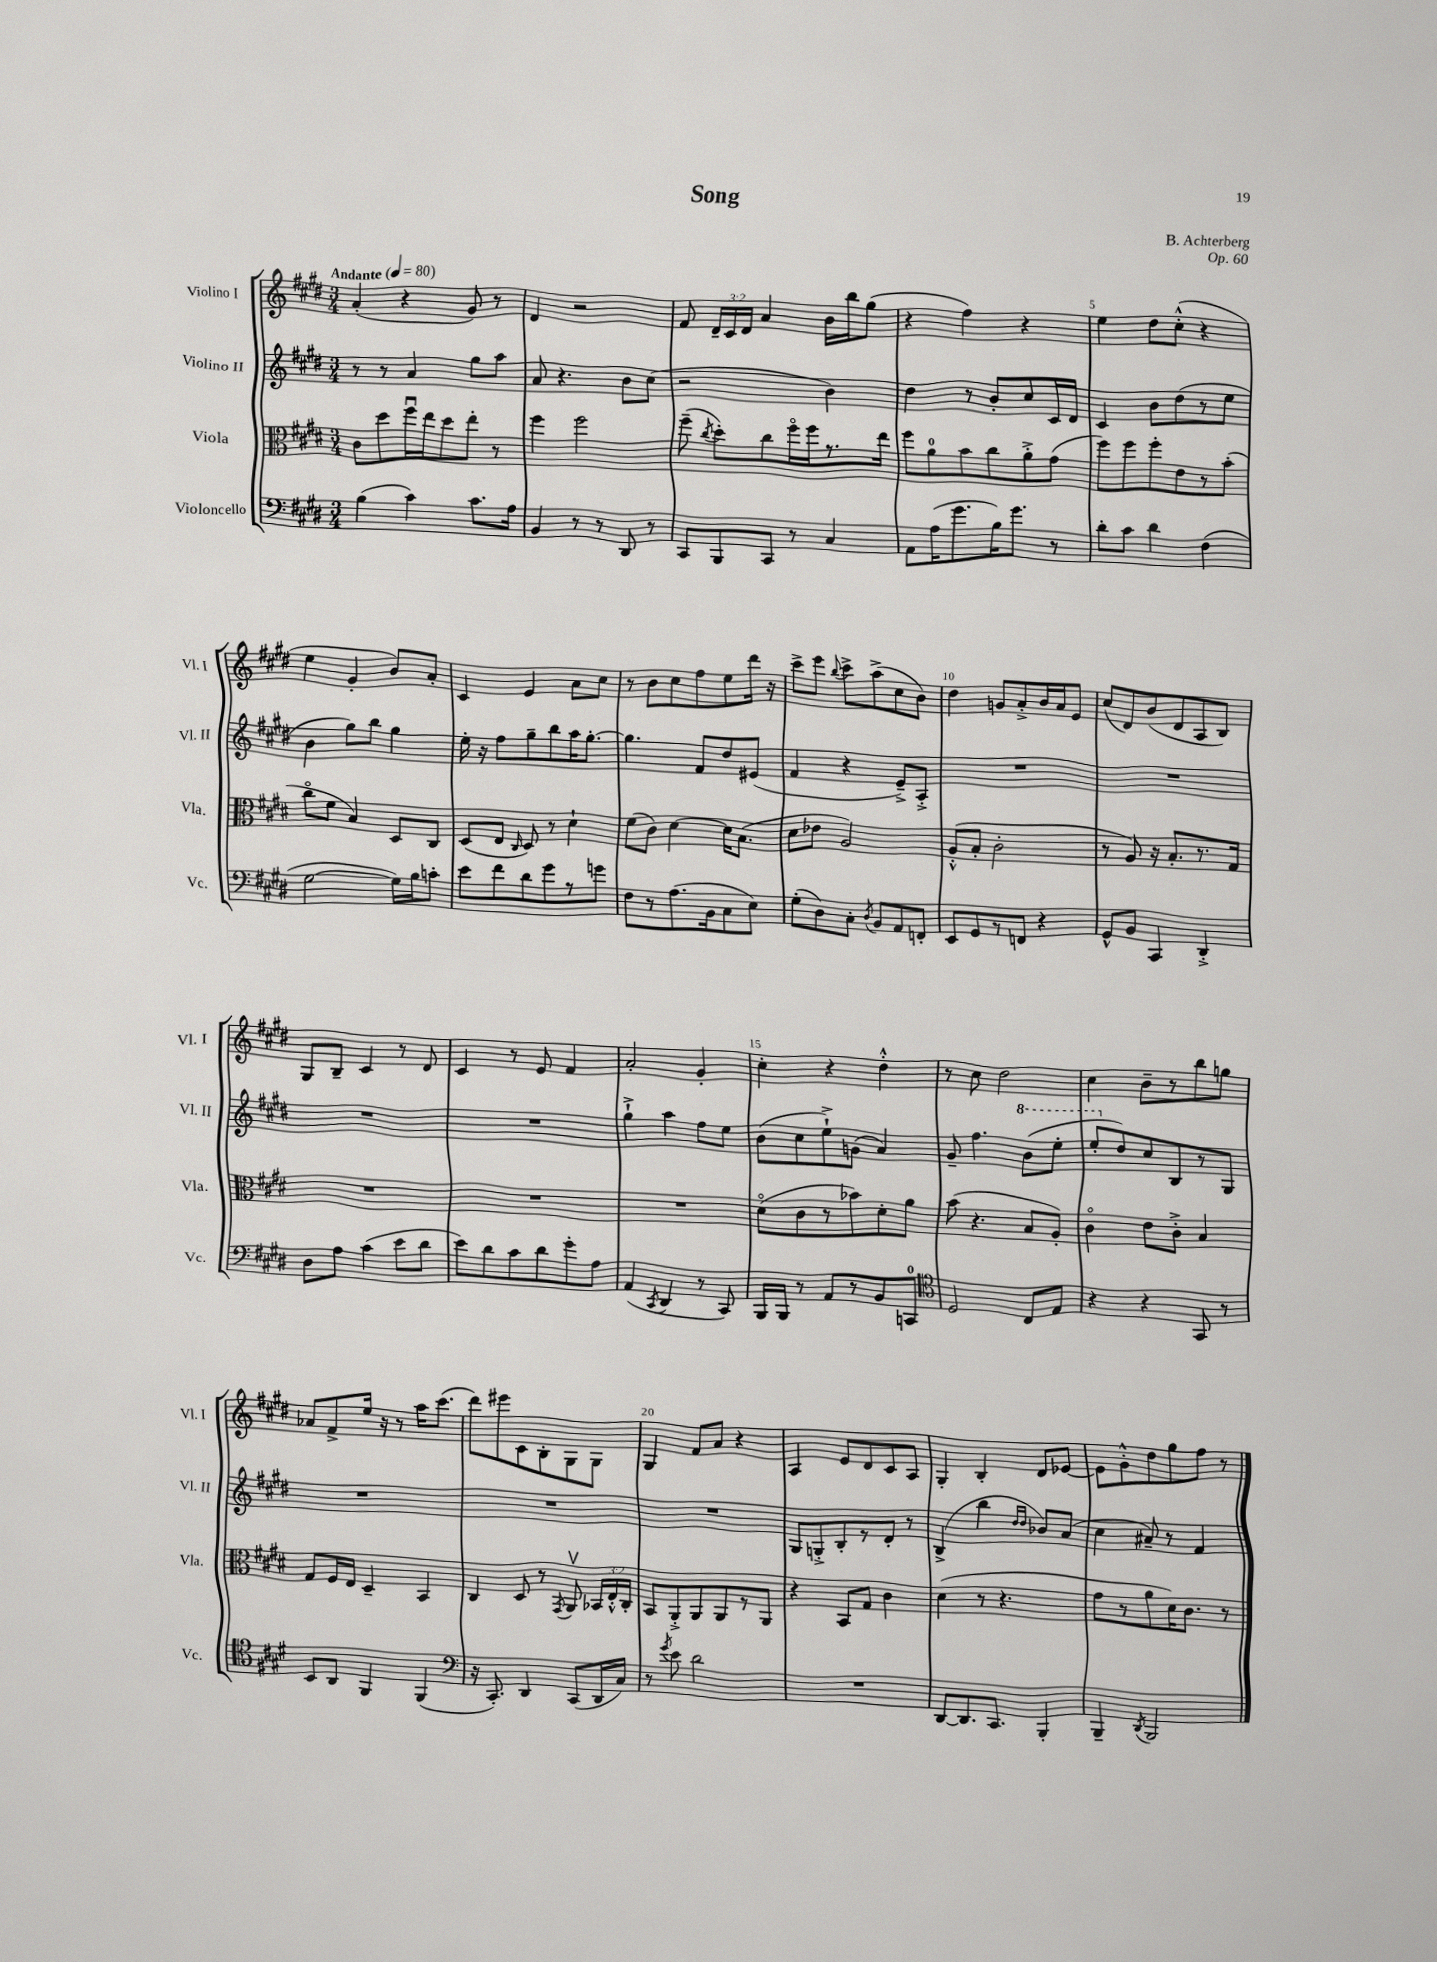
\header { title = "Song" composer = "B. Achterberg" opus = "Op. 60" }
<<
\new StaffGroup <<
\new Staff = "s0" \with { instrumentName = "Violino I" shortInstrumentName = "Vl. I" } {
    \clef treble \key e \major \numericTimeSignature \time 3/4 \override Staff.TupletNumber.text = #tuplet-number::calc-fraction-text \tempo "Andante" 4 = 80
    \autoBeamOff a'4-.( r4 gis'8) r8 |
    dis'4 r2 |
    fis'8 \tuplet 3/2 { dis'16[-- cis'16 dis'16] } a'4 b'16[ b''16 gis''8]( |
    r4 fis''4) r4 |
    e''4 dis''8[ cis''8]-.-^( r4 |
    e''4 gis'4-. b'8[) a'8]-. |
    cis'4 e'4 a'8[ cis''8] |
    r8 b'8[ cis''8 fis''8 e''8 dis'''16] r16 |
    cis'''8[-> e'''8] \appoggiatura { b''8 } cis'''8[-> a''8->( cis''8 b'8]) |
    dis''4 g'8[ a'8-.-> b'16 a'16 e'8] |
    cis''8[( dis'8) b'8( dis'8 a8 b8]) |
    gis8[ b8]-- cis'4 r8 dis'8 |
    cis'4 r8 e'8 fis'4 |
    a'2-. gis'4-. |
    cis''4-. r4 dis''4-.-^ |
    r8 cis''8 dis''2 |
    cis''4 b'8[-- r8 b''8 g''8] |
    aes'8[ fis'8-> e''16] r16 r8 a''16[ cis'''8.]( |
    dis'''8[) eis'''8 cis'8 b8-. gis8 gis8] |
    gis4 fis'8[ a'8] r4 |
    a4 e'8[ dis'8 cis'8 a8] |
    gis4-. b4-. dis'8[ ees'8]~ |
    ees'8[ gis'8-.-^ dis''8 gis''8 fis''8] r8 \bar "|." |
}
\new Staff = "s1" \with { instrumentName = "Violino II" shortInstrumentName = "Vl. II" } {
    \clef treble \key e \major \numericTimeSignature \time 3/4
    \autoBeamOff r8 r8 a'4 gis''8[ a''8] |
    a'8 r4. b'8[ cis''8]( |
    r2 b'4) |
    dis''4 r8 b'8[-. cis''8 cis'16 dis'16] |
    cis'4 b'8[ dis''8( r8 e''8] |
    b'4 gis''8[) b''8] gis''4 |
    e''16-. r16 fis''8[ gis''8-- b''8 a''16 gis''8.]~-. |
    gis''4. fis'8[ dis''8 eis'8]( |
    fis'4 r4 e'8[--->) a8]-.-> |
    R2. |
    R2. |
    R2. |
    R2. |
    gis''4-!-> a''4 fis''8[ e''8] |
    b'8[( cis''8 e''8-!->) g'8]( a'4) |
    gis'8-- fis''4. \ottava #1 b''8[( e'''8]-. |
    e'''8[-. \ottava #0 dis''8) cis''8 b8 r8 gis8] |
    R2. |
    R2. |
    R2. |
    gis8[ g8-.-> b8-. r8 dis'8]-. r8 |
    b4->( b''4 \grace { dis''16[ dis''16] } bes'8[) a'8]( |
    cis''4 ais'8--) r8 fis'4 \bar "|." |
}
\new Staff = "s2" \with { instrumentName = "Viola" shortInstrumentName = "Vla." } {
    \clef alto \key e \major \numericTimeSignature \time 3/4 \override Staff.TupletNumber.text = #tuplet-number::calc-fraction-text
    \autoBeamOff cis'8[ dis''8 fis''16\downbow e''16 dis''8 e''8]-. r8 |
    fis''4 fis''2 |
    fis''8--( \acciaccatura { cis''8 } dis''8[-.) cis''8 fis''16\flageolet fis''16 r8. e''16] |
    fis''8[ a'8-0 b'8 cis''8 a'8-.-> gis'8]( |
    fis''8[) fis''8 fis''8-. e'8 r8 b'8]-.( |
    cis''8[\flageolet fis'8] b4) dis8[ cis8] |
    dis8[( e8] \grace { cis16 } dis8) r8 dis'4-! |
    fis'8[( cis'8]) dis'4~ dis'16[ b8.]( |
    dis'8[ ees'8] a2) |
    a8[-.-^( b8]-. cis'2-. |
    r8 a8) r16 b8.[-. r8. gis16] |
    R2. |
    R2. |
    R2. |
    dis'8[\flageolet( cis'8 r8 bes'8) dis'8-. a'8] |
    b'8( r4. b8[ a8]-.) |
    cis'4\flageolet e'8[ cis'8]-.-> b4 |
    gis8[ fis16 e16] dis4-- b,4 |
    cis4 dis8 r8 \acciaccatura { gis,8 } a,8\upbow \tuplet 3/2 { bes,16[ e16-.-^ cis16]-. } |
    b,8[ a,8-.-> a,8 a,8 r8 a,8] |
    r4 b,8[ gis8] cis'4 |
    dis'4( r8 r4. |
    gis'8[ r8 a'8 dis'16) cis'8.] r8 \bar "|." |
}
\new Staff = "s3" \with { instrumentName = "Violoncello" shortInstrumentName = "Vc." } {
    \clef bass \key e \major \numericTimeSignature \time 3/4
    \autoBeamOff b4( cis'4) cis'8.[ a16] |
    b,4 r8 r8 dis,8 r8 |
    cis,8[ b,,8 cis,8] r8 cis4 |
    a,8[ a16( gis'8. b16) gis'8.] r8 |
    dis'8[-. cis'8] dis'4 fis4( |
    gis2~ gis16[) b16 c'8]-. |
    e'8[ fis'8 dis'8 gis'8 r8 g'8] |
    fis8[ r8 a8.( b,16 cis8 e8]) |
    gis8[-.( dis8) cis8]-. \acciaccatura { dis8 } b,8[ a,8 f,8]-. |
    e,8[ gis,8 r8 f,8] r4 |
    gis,8[-^ b,8] cis,4 dis,4-.-> |
    dis8[ a8] cis'4( e'8[ dis'8] |
    e'8[) dis'8 cis'8 dis'8 gis'8-. a8] |
    a,4( \acciaccatura { cis,8 } dis,4 r8 cis,8) |
    b,,16[ b,,16] r8 a,8[ r8 b,8 c,8]-0 |
    \clef tenor dis2 cis8[ e8] |
    r4 r4 gis,8 r8 |
    b,8[ a,8] fis,4 fis,4( |
    \clef bass r16 cis,8.-.) dis,4 cis,8[( dis,16 cis16]) |
    r8 \acciaccatura { gis'8 } e'8 dis'2 |
    R2. |
    dis,8[~ dis,8. cis,8.] b,,4-. |
    b,,4-- \acciaccatura { dis,8 } b,,2 \bar "|." |
}
>>
>>
\layout { \context { \Score \override BarNumber.break-visibility = ##(#f #t #t) barNumberVisibility = #(every-nth-bar-number-visible 5) } }
